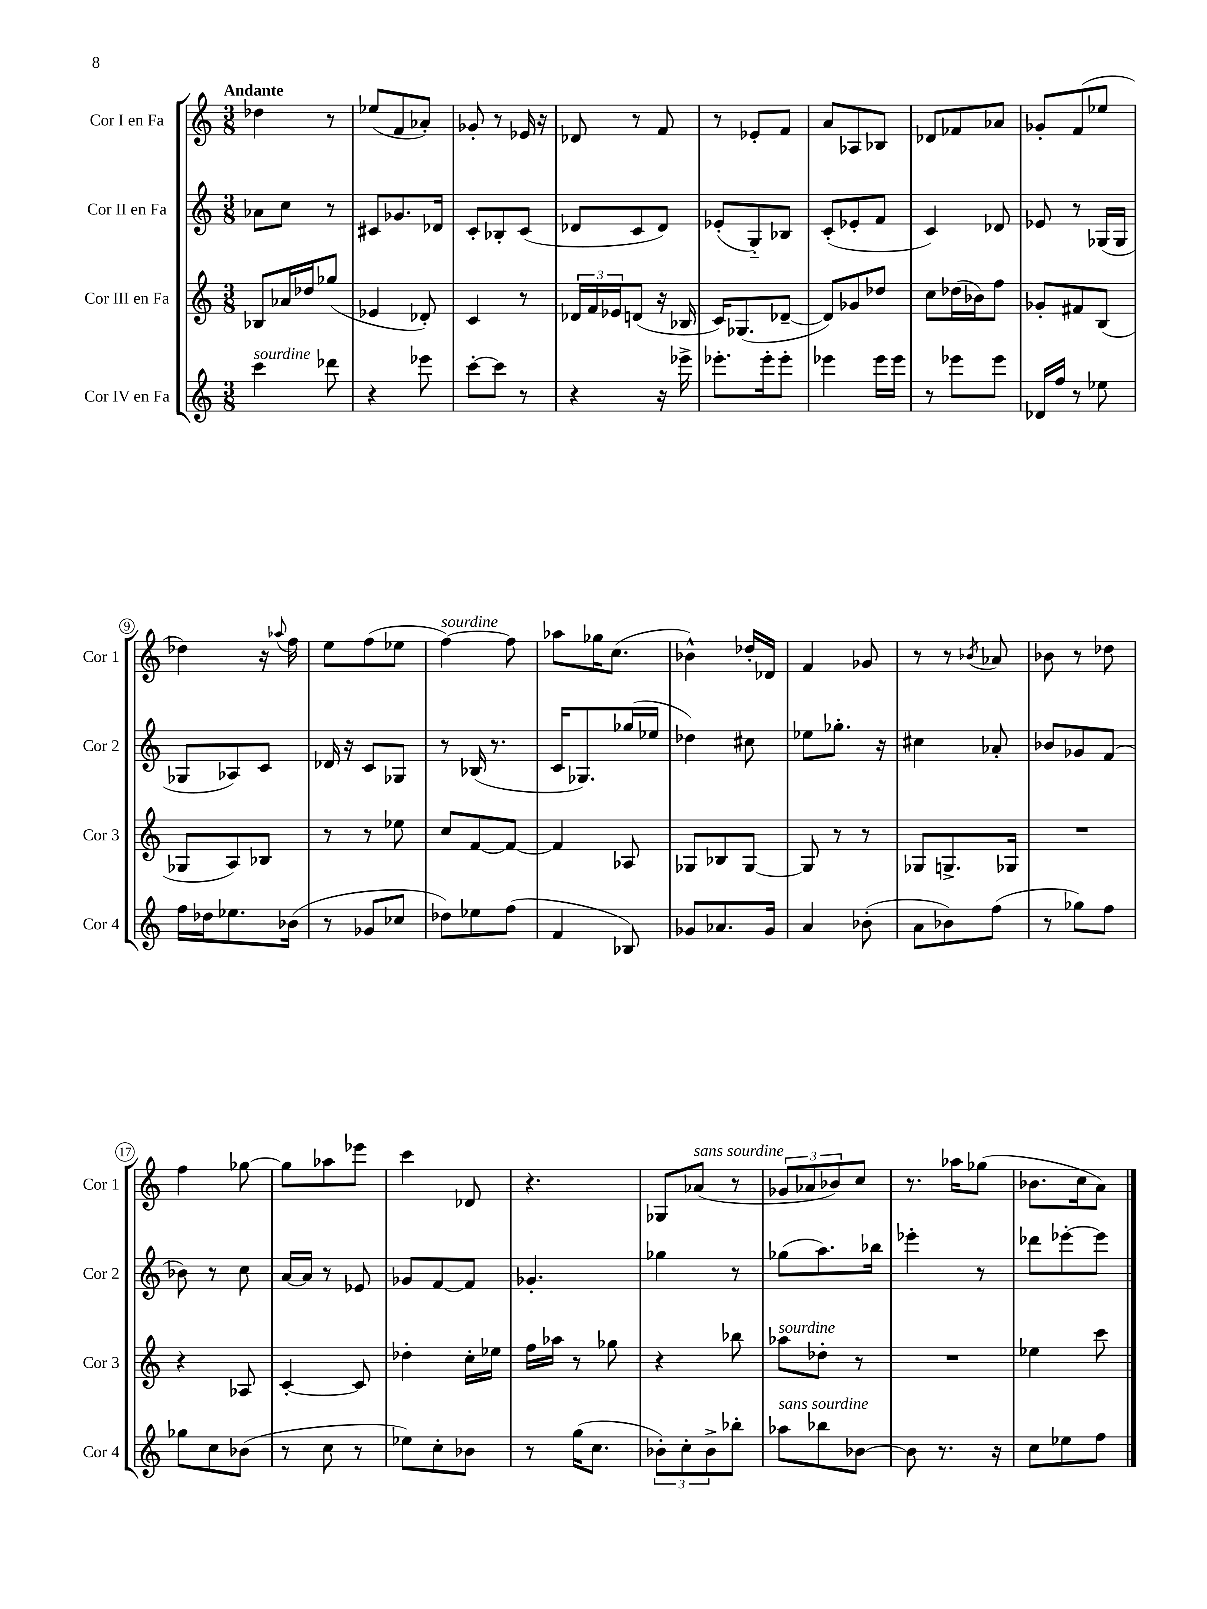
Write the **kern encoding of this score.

**kern	**kern	**kern	**kern
*staff4	*staff3	*staff2	*staff1
*clefG2	*clefG2	*clefG2	*clefG2
*k[]	*k[]	*k[]	*k[]
*M3/8	*M3/8	*M3/8	*M3/8
4ccc	8B-	8a-	4dd-
.	16a-	8cc	.
.	16dd-	.	.
8ddd-	(8gg-	8r	8r
=	=	=	=
4r	4e-	8c#	(8ee-
.	.	8.g-	8f
8eee-	8d-')	.	8a-')
.	.	16d-	.
=	=	=	=
[8ccc'	4c	8c'	8g-'
8ccc]	.	8B-'	8r
8r	8r	(8c	16e-
.	.	.	16r
=	=	=	=
4r	24d-	8d-	8d-
.	24f	.	.
.	24e-	.	.
.	(8d	8c	8r
16r	16r	8d-)	8f
16eee-^	16B-	.	.
=	=	=	=
8.eee-'	16c)	(8e-'	8r
.	(8.G-	.	.
.	.	8G'~)	8e-'
16eee-'	.	.	.
8eee-'	[8d-~	8B-	8f
=	=	=	=
4eee-	8d-])	(8c'	8a
.	8g-	8e-'	8A-
16eee-	8dd-	8f	8B-
16eee-	.	.	.
=	=	=	=
8r	8cc	4c)	8d-
8eee-	(16dd-	.	8f-
.	16b-)	.	.
8eee-	8ff	8d-	8a-
=	=	=	=
16d-	8g-'	8e-	8g-'
16ff	.	.	.
8r	8f#	8r	(8f
8ee-	(8B	(16G-	8ee-
.	.	16G-	.
=	=	=	=
16ff	8G-	8G-	4dd-)
16dd-	.	.	.
8.ee-	8A)	8A-)	.
.	8B-	8c	16r
.	.	.	8qqaa-
(16b-	.	.	16ff
=	=	=	=
8r	8r	16d-	8ee
.	.	16r	.
8g-	8r	8c	(8ff
8cc-	8ee-	8G-	8ee-
=	=	=	=
8dd-)	8cc	8r	[4ff)
8ee-	[8f	(16B-	.
.	.	8.r	.
(8ff	8f_	.	8ff]
=	=	=	=
4f	4f]	16c	8aa-
.	.	8.G-)	.
.	.	.	16gg-
.	.	.	(8.cc
8B-)	8A-	(16gg-	.
.	.	16ee-	.
=	=	=	=
8g-	8G-	4dd-)	4b-^^)
8.a-	8B-	.	.
.	[8G-	8cc#	16dd-'
16g-	.	.	16d-
=	=	=	=
4a	8G-]	8ee-	4f
.	8r	8.gg-'	.
(8b-'	8r	.	8g-
.	.	16r	.
=	=	=	=
8a	8G-	4cc#	8r
8b-)	8.G^	.	8r
.	.	.	8qb-
(8ff	.	8a-'	8a-
.	16G-	.	.
=	=	=	=
8r	4.r	8b-	8b-
8gg-)	.	8g-	8r
8ff	.	(8f	8dd-
=	=	=	=
8gg-	4r	8b-)	4ff
8cc	.	8r	.
(8b-	8A-	8cc	[8gg-
=	=	=	=
8r	[4c'	[16a	8gg-]
.	.	16a]	.
8cc	.	8r	8aa-
8r	8c]	8e-	8eee-
=	=	=	=
8ee-)	4dd-'	8g-	4ccc
8cc'	.	[8f	.
8b-	16cc'	8f]	8d-
.	16ee-	.	.
=	=	=	=
8r	16ff	4.g-'	4.r
.	16aa-	.	.
(16gg	8r	.	.
8.cc	.	.	.
.	8gg-	.	.
=	=	=	=
12b-')	4r	4gg-	8G-
12cc'	.	.	.
.	.	.	(8a-
12b-^	.	.	.
8bb-'	8bb-	8r	8r
=	=	=	=
8aa-	8aa-	(8gg-	12g-
.	.	.	12a-
8bb-	8dd-'	8.aa)	.
.	.	.	12b-)
[8b-	8r	.	8cc
.	.	16bb-	.
=	=	=	=
8b-]	4.r	4eee-'	8.r
8.r	.	.	.
.	.	.	16aa-
.	.	8r	(8gg-
16r	.	.	.
=	=	=	=
8cc	4ee-	8ddd-	8.b-
8ee-	.	[8eee-'	.
.	.	.	16cc
8ff	8ccc	8eee-]	8a)
==	==	==	==
*-	*-	*-	*-
